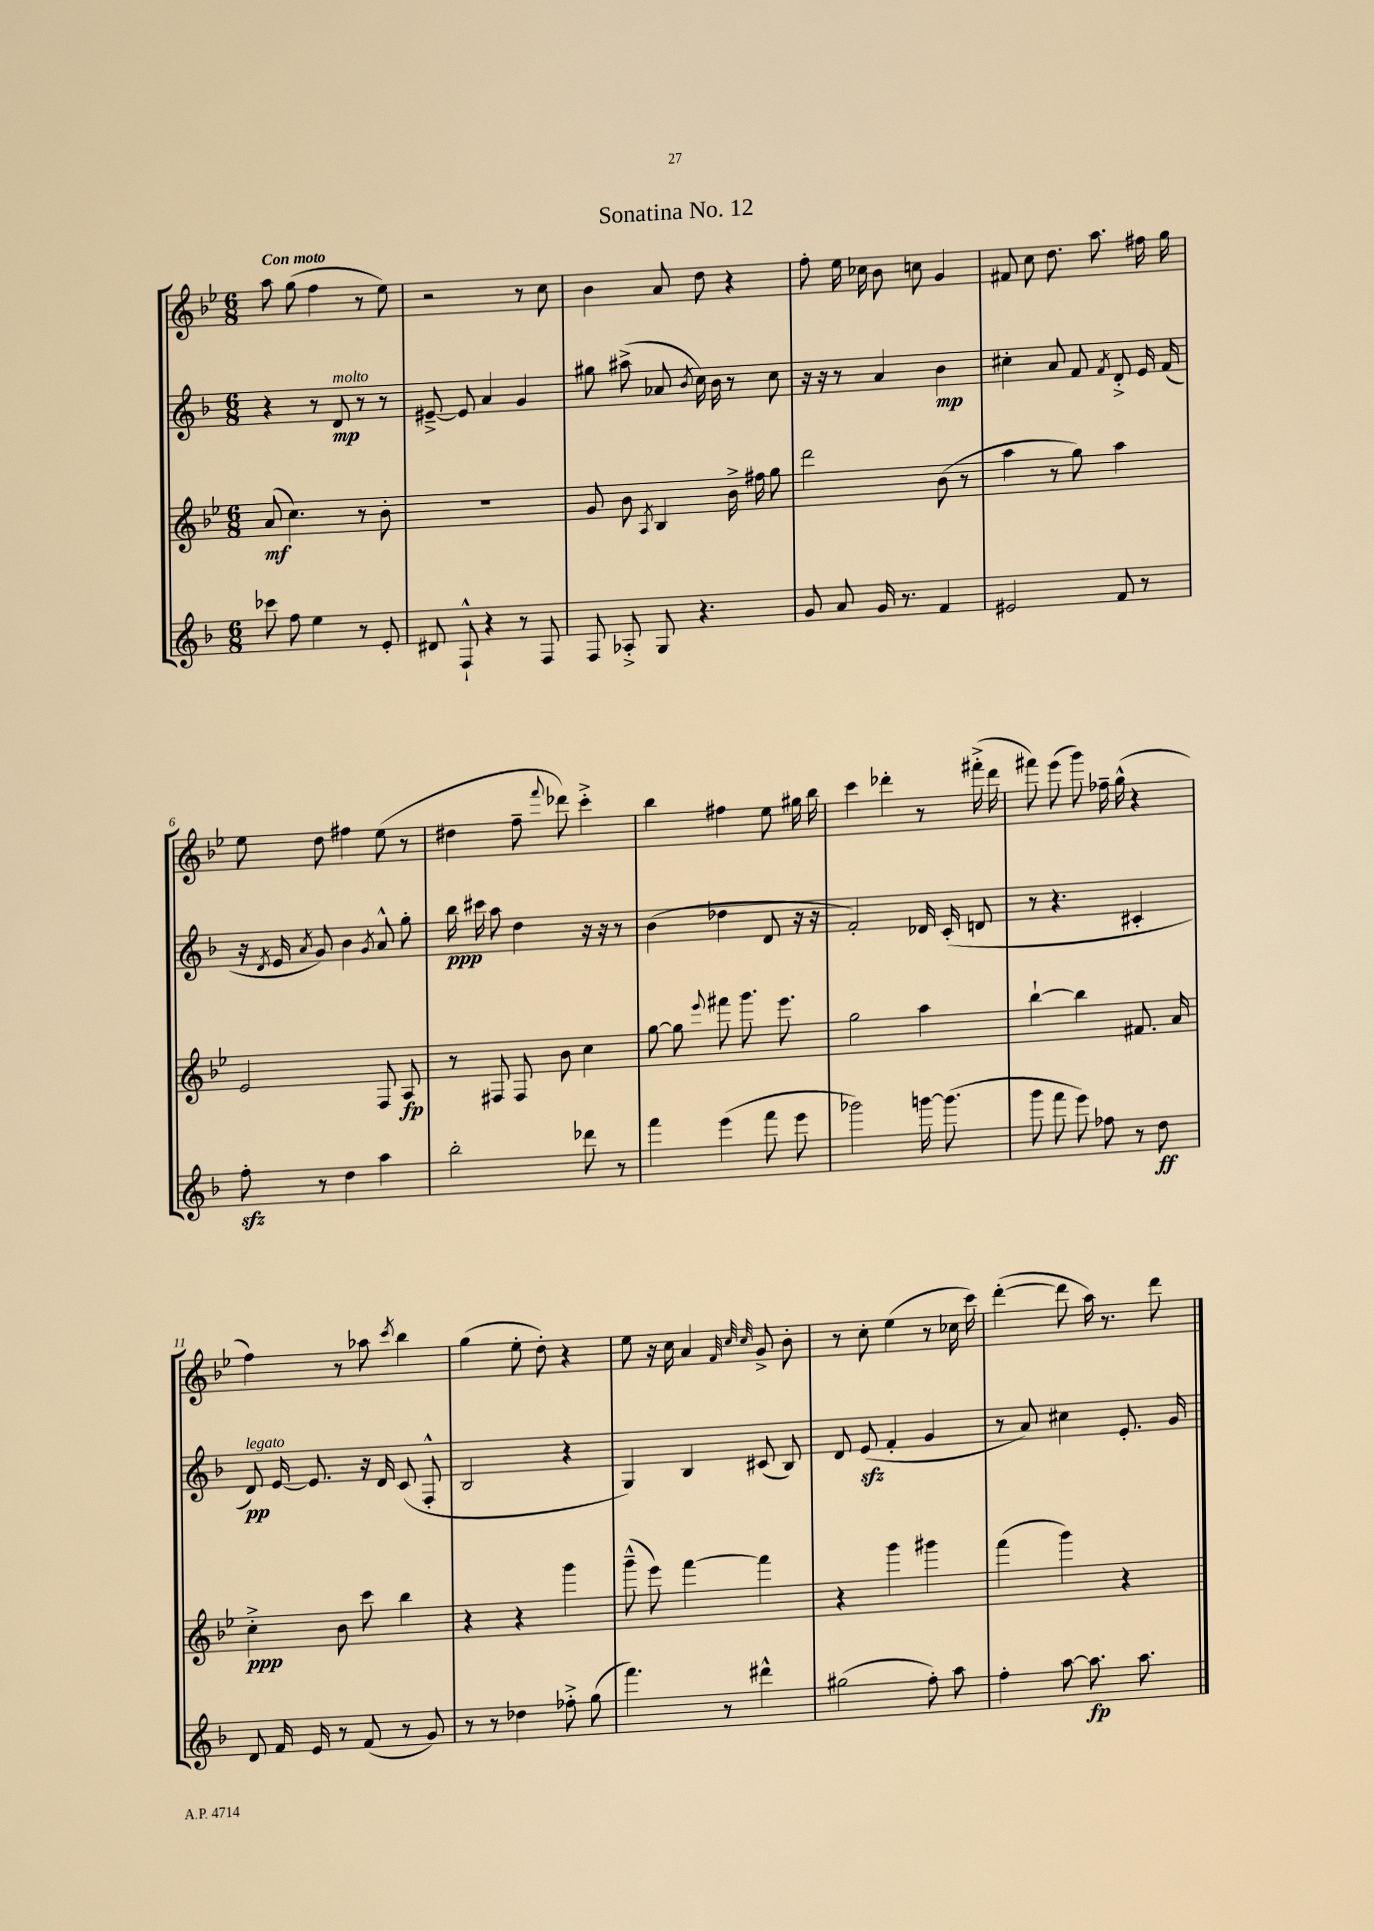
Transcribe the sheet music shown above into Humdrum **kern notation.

**kern	**kern	**kern	**kern
*staff4	*staff3	*staff2	*staff1
*clefG2	*clefG2	*clefG2	*clefG2
*k[b-]	*k[b-e-]	*k[b-]	*k[b-e-]
*M6/8	*M6/8	*M6/8	*M6/8
8ccc-	(8a	4r	8aa
8ff	4.cc)	.	(8gg
4ee	.	8r	4ff
.	.	8d	.
8r	8r	8r	8r
8e'	8b-'	8r	8ee-)
=	=	=	=
8d#	2.r	[8e#~^	2r
8F`^^	.	8e#]	.
4r	.	4a	.
8r	.	4g	8r
8F	.	.	8cc
=	=	=	=
8F	8g	8gg#	4b-
8A-'^	8b-	(8aa#^	.
.	8qA	.	.
8G	4B-	8a-	8a
.	.	8qb-	.
4.r	.	16cc)	8dd
.	.	16b-	.
.	16b-^	8r	4r
.	16ff#	.	.
.	8gg	8cc	.
=	=	=	=
8g	2ddd	16r	8ff'
.	.	16r	.
8a	.	8r	16ee-
.	.	.	16cc-
16g	.	4a	8b-
8.r	.	.	.
.	.	.	8cc
4f	(8b-	4b-	4g
.	8r	.	.
=	=	=	=
2e#	4aa	4cc#'	8f#
.	.	.	8cc
.	8r	8a	8.dd
.	8gg)	8f	.
.	.	.	8.aa
.	.	8qf	.
8f	4aa	8d'^	.
8r	.	16e	16ff#
.	.	(16f	16gg
=	=	=	=
8ff'	2e-	16r	8ee-
.	.	8qd	.
.	.	16e	.
.	.	8qa	.
8r	.	8g)	8dd
4dd	.	4b-	4ff#
.	.	8qg	.
4aa	8F	8a^^	(8ee-
.	8A	8gg'	8r
=	=	=	=
2bb-'	8r	16bb-	4dd#
.	.	16ccc#	.
.	8F#	8aa	.
.	8F#	4dd	8ff~
.	.	.	8qqfff
.	8b-	.	8ddd-)
8ddd-	4cc	16r	4ccc'^
.	.	16r	.
8r	.	8r	.
=	=	=	=
4fff	[8gg	(4b-	4bb-
.	8gg]	.	.
.	8qqeee-	.	.
(4eee	8fff#	4dd-	4ff#
.	8.ggg	.	.
8fff	.	8d	8ee-
.	8.eee-	.	.
8eee	.	16r	16gg#
.	.	16r	16bb-
=	=	=	=
2ggg-)	2gg	2f')	4ccc
.	.	.	4ddd-'
[16ggg	4aa	16d-	8r
(8.ggg]	.	(16c'	.
.	.	8d	(16fff#'^
.	.	.	16ddd-
=	=	=	=
8ggg	[4bb-`	8r	8fff#)
8fff	.	4.r	(8eee-
8eee)	4bb-]	.	8ggg)
8ff-	.	.	16ff-~
.	.	.	(16gg^^
8r	8.f#	4c#'	4r
8dd	.	.	.
.	16a	.	.
=	=	=	=
8d	4cc'^	8d)	4ff)
16f	.	[16e	.
16e	.	8.e]	.
8r	8b-	.	8r
(8f	8ccc	16r	8aa-
.	.	16d	.
.	.	.	8qccc
8r	4bb-	(8c	4bb-
8g)	.	8F'^^	.
=	=	=	=
8r	4r	2B-	(4gg
8r	.	.	.
4dd-	4r	.	8ee-'
.	.	.	8dd')
8ff-'^	4ggg	4r	4r
(8gg	.	.	.
=	=	=	=
4.fff)	(8ggg~^^	4G)	8ee-
.	8eee-)	.	16r
.	.	.	16cc
.	[4fff	4B-	4a
8r	.	.	.
.	.	.	32qqf
.	.	.	32qqcc
.	.	.	32qqcc
4ddd#^^	4fff]	(8c#	8g^
.	.	8B-)	8b-'
=	=	=	=
(2gg#	4r	8d	8r
.	.	(8e	8cc'
.	4ggg	4f'	(4ee-
8ff')	4ggg#	4g	8r
8aa	.	.	16cc-
.	.	.	16ccc)
=	=	=	=
4ff'	(4fff	8r	([4ddd'
.	.	8a)	.
[8aa	4ggg)	4cc#	8ddd]
8.aa]	.	.	16aa)
.	.	.	8.r
.	4r	8.e'	.
8.aa	.	.	.
.	.	.	8ddd
.	.	16g	.
==	==	==	==
*-	*-	*-	*-
